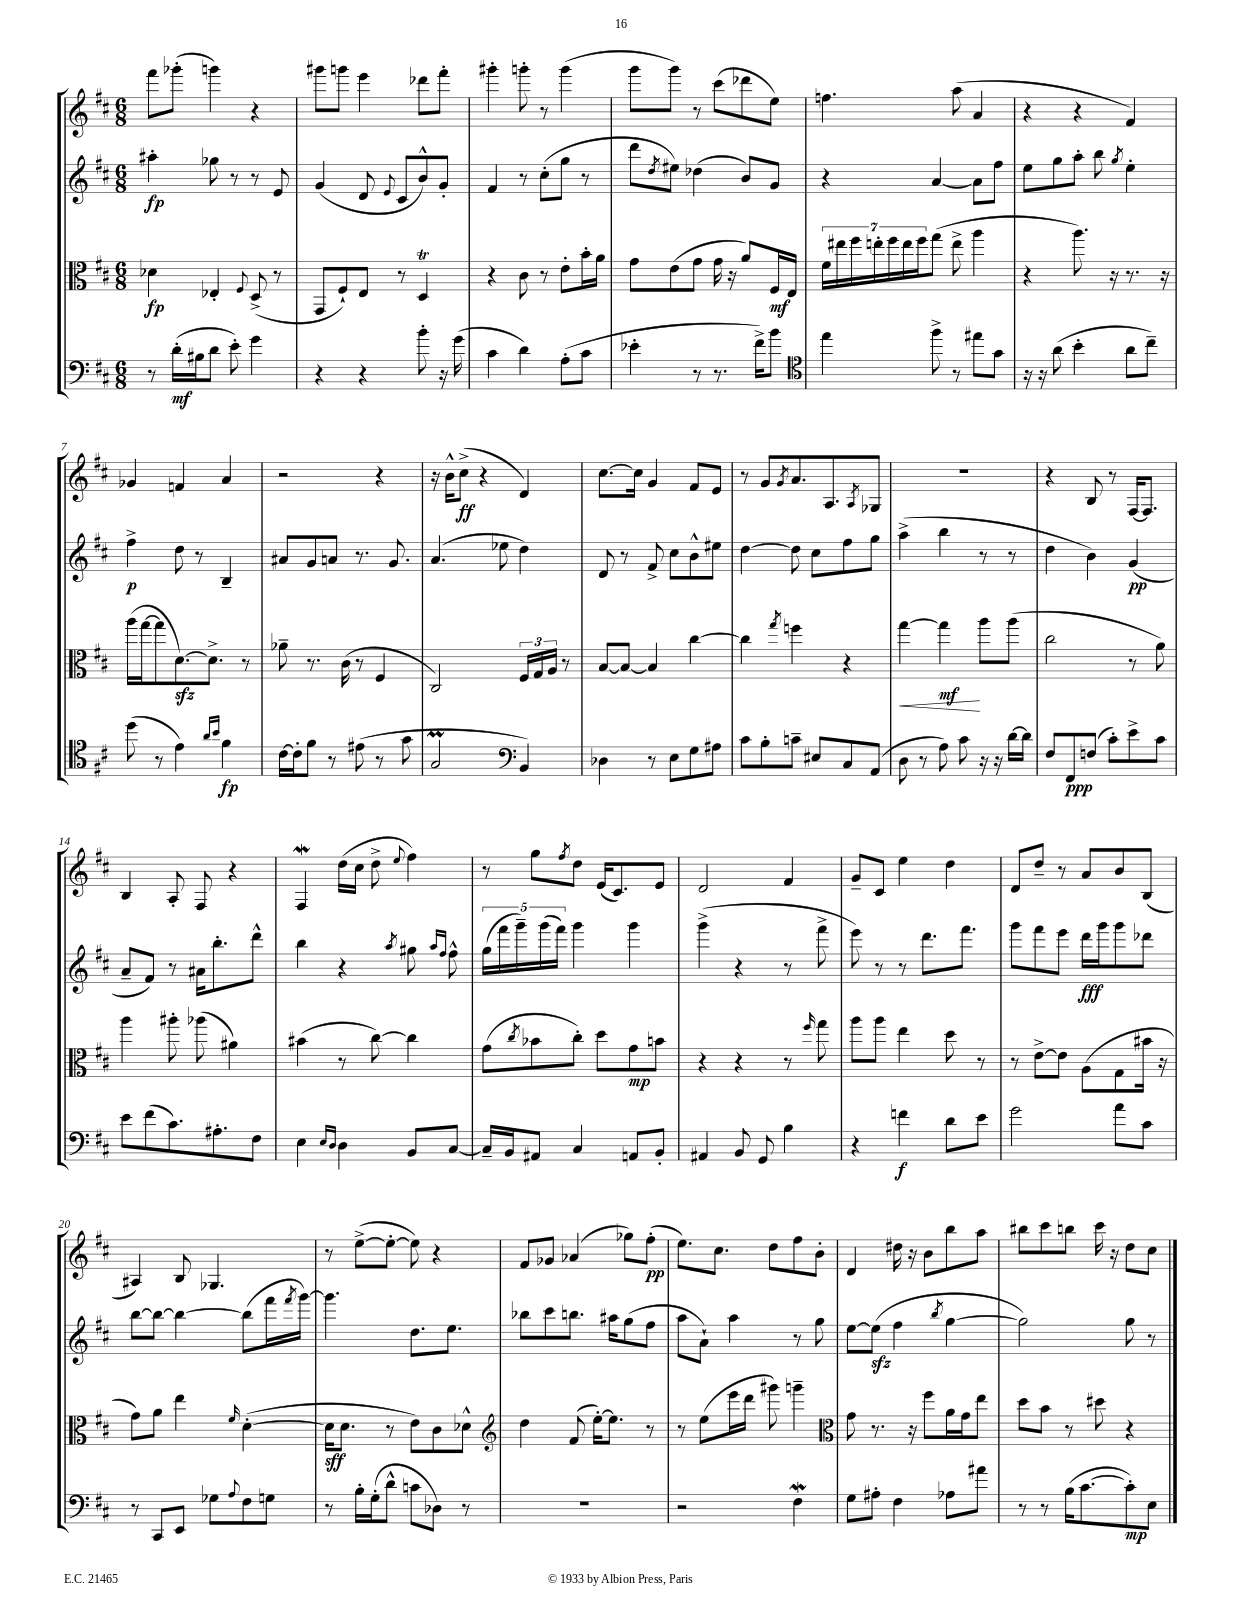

**kern	**dynam	**kern	**dynam	**kern	**dynam	**kern	**dynam
*part4	*part4	*part3	*part3	*part2	*part2	*part1	*part1
*staff4	*staff4	*staff3	*staff3	*staff2	*staff2	*staff1	*staff1
*clefF4	*	*clefC3	*	*clefG2	*	*clefG2	*
*k[f#c#]	*	*k[f#c#]	*	*k[f#c#]	*	*k[f#c#]	*
*M6/8	*	*M6/8	*	*M6/8	*	*M6/8	*
=1	=1	=1	=1	=1	=1	=1	=1
8r	.	4d-X\	fp	4aa#X'\	fp	8fff#\L	.
(16d'\LL	mf	.	.	.	.	(8ggg-X'\J	.
16B#X\J	.	.	.	.	.	.	.
8d\J	.	4E-X'/	.	8gg-X\	.	4gggn\)	.
8e'\)	.	.	.	8r	.	.	.
.	.	8qqF#/	.	.	.	.	.
4g\	.	(8D^/	.	8r	.	4r	.
.	.	8r	.	8e/	.	.	.
=2	=2	=2	=2	=2	=2	=2	=2
4r	.	8GG/L	.	(4g/	.	8ggg#X\L	.
.	.	8F#`/)	.	.	.	8gggn\J	.
4r	.	8E/J	.	8d/	.	4eee\	.
.	.	.	.	8qqe/	.	.	.
.	.	8r	.	8c#/L	.	.	.
8b'\	.	4DT/	.	8b^^/)	.	8ddd-X\L	.
16r	.	.	.	8g'/J	.	8fff#'\J	.
(16g\	.	.	.	.	.	.	.
=3	=3	=3	=3	=3	=3	=3	=3
4c#\	.	4r	.	4f#/	.	4ggg#X'\	.
4d\)	.	8c#\	.	8r	.	8gggn'\	.
.	.	8r	.	(8cc#'\L	.	8r	.
(8A'\L	.	8e'\L	.	8gg\J	.	(4ggg\	.
8c#\J	.	16b'\L	.	8r	.	.	.
.	.	16a\JJ	.	.	.	.	.
=4	=4	=4	=4	=4	=4	=4	=4
4e-X'\	.	8g\L	.	8ddd\L	.	8ggg\L	.
.	.	.	.	8qdd/	.	.	.
.	.	(8e\	.	8ee#X\J)	.	8ggg\J)	.
8r	.	8g\J	.	(4dd-X\	.	8r	.
8.r	.	16g\	.	.	.	(8ccc#\L	.
.	.	16r	.	.	.	.	.
.	.	8a/L)	.	8b/L)	.	8ddd-X\	.
16f#^\KL)	.	.	.	.	.	.	.
8b\J	.	16F#/L	mf	8g/J	.	8ee\J)	.
.	.	16E/JJ	.	.	.	.	.
=5	=5	=5	=5	=5	=5	=5	=5
*clefC4	*	*	*	*	*	*	*
4ee\	.	28f#\LL	.	4r	.	4.ffn\	.
.	.	28ee#X\	.	.	.	.	.
.	.	28ff#\	.	.	.	.	.
.	.	28een'\	.	.	.	.	.
.	.	28ff#\	.	.	.	.	.
.	.	28ee\	.	.	.	.	.
.	.	28ff#\J	.	.	.	.	.
8ff#^\	.	(8gg\J	.	[4a/	.	.	.
8r	.	8ee^\	.	.	.	(8aa\	.
8ee#X\L	.	4aa\	.	8a\L]	.	4a/	.
8g\J	.	.	.	8ff#\J	.	.	.
=6	=6	=6	=6	=6	=6	=6	=6
16r	.	4r	.	8ee\L	.	4r	.
16r	.	.	.	.	.	.	.
(8a\	.	.	.	8gg\	.	.	.
4b'\	.	8.aa\)	.	8aa'\J	.	4r	.
.	.	.	.	8bb\	.	.	.
.	.	16r	.	.	.	.	.
.	.	.	.	8qgg/	.	.	.
8a\L	.	8.r	.	4ee'\	.	4f#/)	.
8cc#~\J)	.	.	.	.	.	.	.
.	.	16r	.	.	.	.	.
!!LO:LB:g=z
=7	=7	=7	=7	=7	=7	=7	=7
(8dd\	.	(16aa\LL	.	4ff#^\	p	4g-X/	.
.	.	[16gg\J	.	.	.	.	.
8r	.	8gg\]	.	.	.	.	.
4e\)	.	[8.dzz\)	.	8dd\	.	4fn/	.
.	.	.	.	8r	.	.	.
.	.	8.d^\J]	.	.	.	.	.
16qqa/LL	.	.	.	.	.	.	.
16qqb/JJ	.	.	.	.	.	.	.
4f#\	fp	.	.	4B~/	.	4a/	.
.	.	8r	.	.	.	.	.
=8	=8	=8	=8	=8	=8	=8	=8
[16c#\LL	.	8a-X~\	.	8a#X/L	.	2r	.
16c#'\J]	.	.	.	.	.	.	.
8f#\J	.	8.r	.	8g/	.	.	.
8r	.	.	.	8an/J	.	.	.
.	.	(16c#\	.	.	.	.	.
(8e#X\	.	8r	.	8.r	.	.	.
8r	.	4F#/	.	.	.	4r	.
.	.	.	.	8.g/	.	.	.
8g\	.	.	.	.	.	.	.
=9	=9	=9	=9	=9	=9	=9	=9
2GM/	.	2C#/)	.	(4.a/	.	16r	.
.	.	.	.	.	.	16b^^\KL	.
.	.	.	.	.	.	(8cc#^\J	ff
.	.	.	.	.	.	4r	.
.	.	.	.	8ee-X\	.	.	.
*clefF4	*	*	*	*	*	*	*
4BB/)	.	24F#/LL	.	4dd\)	.	4d/)	.
.	.	24G/	.	.	.	.	.
.	.	24A/JJ	.	.	.	.	.
.	.	8r	.	.	.	.	.
=10	=10	=10	=10	=10	=10	=10	=10
4D-X\	.	[8B/L	.	8d/	.	[8.cc#\L	.
.	.	8B/J_	.	8r	.	.	.
.	.	.	.	.	.	16cc#\Jk]	.
8r	.	4B/]	.	8f#^/	.	4g/	.
8E\L	.	.	.	8cc#\L	.	.	.
8G\	.	[4cc#\	.	8b^^\	.	8f#/L	.
8A#X\J	.	.	.	8ee#X\J	.	8e/J	.
=11	=11	=11	=11	=11	=11	=11	=11
8c#\L	.	4cc#\]	.	[4dd\	.	8r	.
8B'\	.	.	.	.	.	8g/L	.
.	.	8qgg/	.	.	.	8qg/	.
8cn~\J	.	4ffn\	.	8dd\]	.	8.a/	.
8E#X/L	.	.	.	8cc#\L	.	.	.
.	.	.	.	.	.	8.A/	.
8C#/	.	4r	.	8ff#\	.	.	.
.	.	.	.	.	.	8qA/	.
(8AA/J	.	.	.	8gg\J	.	8G-X/J	.
=12	=12	=12	=12	=12	=12	=12	=12
!	!	!	!LO:HP:b	!	!	!	!
8D\	.	[4gg\	<	(4aa^\	.	2.r	.
8r	.	.	.	.	.	.	.
8A\)	.	4gg\]	mf	4bb\	.	.	.
8c#\	.	.	.	.	.	.	.
16r	.	8aa\L	[	8r	.	.	.
16r	.	.	.	.	.	.	.
[16d\LL	.	(8aa\J	.	8r	.	.	.
16d\JJ]	.	.	.	.	.	.	.
=13	=13	=13	=13	=13	=13	=13	=13
8F#/L	.	2cc#\	.	4dd\	.	4r	.
8FF#/	ppp	.	.	.	.	.	.
(8Fn/J	.	.	.	4b\)	.	8B/	.
8c#'\L)	.	.	.	.	.	8r	.
8e^\	.	8r	.	(4g/	pp	[16F#/KL	.
.	.	.	.	.	.	8.F#/J]	.
8c#\J	.	8a\)	.	.	.	.	.
!!LO:LB:g=z
=14	=14	=14	=14	=14	=14	=14	=14
8e\L	.	4aa\	.	8a~/L	.	4B/	.
(8f#\	.	.	.	8f#/J)	.	.	.
8.c#\)	.	8aa#X'\	.	8r	.	8A'/	.
.	.	(8aa-X\	.	16a#X\KL	.	8F#/	.
8.A#X'\	.	.	.	8.bb'\	.	.	.
.	.	4a#X\)	.	.	.	4r	.
8F#\J	.	.	.	8ddd^^\J	.	.	.
=15	=15	=15	=15	=15	=15	=15	=15
4E\	.	(4b#X\	.	4bb\	.	4F#W/	.
16qqE/LL	.	.	.	.	.	.	.
16qqD/JJ	.	.	.	.	.	.	.
4D\	.	8r	.	4r	.	(16dd\LL	.
.	.	.	.	.	.	16cc#\JJ	.
.	.	[8cc#\)	.	.	.	8dd^\	.
.	.	.	.	8qaa/	.	8qqee/	.
8BB/L	.	4cc#\]	.	8gg#X\	.	4ff#\)	.
.	.	.	.	16qqaa/LL	.	.	.
.	.	.	.	16qqff#/JJ	.	.	.
[8C#/J	.	.	.	8ff#^^\	.	.	.
=16	=16	=16	=16	=16	=16	=16	=16
16C#~/LL]	.	(8g\L	.	(20gg\LL	.	8r	.
.	.	.	.	20fff#\	.	.	.
16BB/J	.	.	.	.	.	.	.
.	.	.	.	20ggg~\)	.	.	.
.	.	8qcc#/	.	.	.	.	.
8AA#X/J	.	8b-X\	.	.	.	8gg\L	.
.	.	.	.	(20ggg\	.	.	.
.	.	.	.	20fff#\JJ)	.	.	.
.	.	.	.	.	.	8qff#/	.
4C#/	.	8cc#'\J)	.	4ggg\	.	8dd\J	.
.	.	8dd\L	.	.	.	(16e/KL	.
.	.	.	.	.	.	8.c#/)	.
8AAn/L	.	8g\	mp	4ggg\	.	.	.
8BB'/J	.	8bn\J	.	.	.	8e/J	.
=17	=17	=17	=17	=17	=17	=17	=17
4AA#X/	.	4r	.	(4ggg^\	.	2d/	.
8BB/	.	4r	.	4r	.	.	.
8GG/	.	.	.	.	.	.	.
4B\	.	8r	.	8r	.	4f#/	.
.	.	16qqff#/	.	.	.	.	.
.	.	8gg\	.	8fff#^\	.	.	.
=18	=18	=18	=18	=18	=18	=18	=18
4r	.	8aa\L	.	8eee\)	.	8g~/L	.
.	.	8aa\J	.	8r	.	8c#/J	.
4fn\	f	4ee\	.	8r	.	4ee\	.
.	.	.	.	8.ddd\L	.	.	.
8d\L	.	8dd\	.	.	.	4dd\	.
.	.	.	.	8.fff#\J	.	.	.
8e\J	.	8r	.	.	.	.	.
=19	=19	=19	=19	=19	=19	=19	=19
2g\	.	8r	.	8ggg\L	.	8d/L	.
.	.	[8e^\L	.	8fff#\	.	8dd~/J	.
.	.	8e\J]	.	8eee\J	.	8r	.
.	.	(8A\L	.	16ddd\LL	fff	8a/L	.
.	.	.	.	16ggg\J	.	.	.
8a\L	.	8G\	.	8ggg\	.	8b/	.
8c#\J	.	16b#X\Jk	.	8ddd-X\J	.	(8B/J	.
.	.	16r	.	.	.	.	.
!!LO:LB:g=z
=20	=20	=20	=20	=20	=20	=20	=20
8r	.	8g\L)	.	[8bb\L	.	4A#X/)	.
8CC#/L	.	8a\J	.	8bb\J_	.	.	.
8EE/J	.	4ee\	.	4bb\_	.	8B/	.
8G-X\L	.	.	.	.	.	4.G-X/	.
8qqA/	.	16qqf#/	.	.	.	.	.
8F#\	.	([4d'\	.	(8bb\L]	.	.	.
8Gn\J	.	.	.	16fff#\L	.	.	.
.	.	.	.	8qfff#/	.	.	.
.	.	.	.	[16ggg\JJ)	.	.	.
=21	=21	=21	=21	=21	=21	=21	=21
8r	.	16d\KL]	sff	4.ggg\]	.	8r	.
.	.	8.d\J	.	.	.	.	.
16B'\LL	.	.	.	.	.	([8ee^\L	.
(16G'\J	.	.	.	.	.	.	.
8d^^\J	.	8r	.	.	.	8ee'\J_	.
8cn\L	.	8e\L)	.	8.dd\L	.	8ee\])	.
8D-X\J)	.	8c#\	.	.	.	4r	.
.	.	.	.	8.ee\J	.	.	.
8r	.	8d-X^^\J	.	.	.	.	.
=22	=22	=22	=22	=22	=22	=22	=22
*	*	*clefG2	*	*	*	*	*
2.r	.	4dd\	.	8bb-X\L	.	8f#/L	.
.	.	.	.	8ccc#\	.	8g-X/J	.
.	.	(8f#/	.	8.bbn\J	.	(4a-X/	.
.	.	[16ee'\KL)	.	.	.	.	.
.	.	8.ee\J]	.	16aa#X\KL	.	.	.
.	.	.	.	(8gg\	.	8gg-X\L)	.
.	.	8r	.	8ff#\J	.	(8ff#'\J	pp
=23	=23	=23	=23	=23	=23	=23	=23
2r	.	8r	.	8aa\L	.	8.ee\L)	.
.	.	(8ee\L	.	8a`\J)	.	.	.
.	.	.	.	.	.	8.cc#\J	.
.	.	16eee\L	.	4aa\	.	.	.
.	.	16ddd\JJ	.	.	.	.	.
.	.	8ggg#X\)	.	.	.	8dd\L	.
4F#W\	.	4gggn~\	.	8r	.	8ff#\	.
.	.	.	.	8gg\	.	8b'\J	.
=24	=24	=24	=24	=24	=24	=24	=24
*	*	*clefC3	*	*	*	*	*
8G\L	.	8g\	.	[8ee\L	.	4d/	.
8A#X'\J	.	8.r	.	(8eezz\J]	.	.	.
4F#\	.	.	.	4ff#\	.	16dd#X\	.
.	.	16r	.	.	.	16r	.
.	.	8ff#\L	.	.	.	8b\L	.
.	.	.	.	8qbb/	.	.	.
8A-X\L	.	16a\L	.	[4gg\	.	8bb\	.
.	.	16g\J	.	.	.	.	.
8a#X\J	.	8ee\J	.	.	.	8aa\J	.
=25	=25	=25	=25	=25	=25	=25	=25
8r	.	8dd\L	.	2gg\])	.	8bb#X\L	.
8r	.	8b\J	.	.	.	8ccc#\	.
(16B\KL	.	8r	.	.	.	8bbn\J	.
[8.c#\	.	.	.	.	.	.	.
.	.	8dd#X\	.	.	.	16ccc#\	.
.	.	.	.	.	.	16r	.
8c#'\])	mp	4r	.	8gg\	.	8dd\L	.
8E\J	.	.	.	8r	.	8cc#\J	.
==	==	==	==	==	==	==	==
*-	*-	*-	*-	*-	*-	*-	*-
